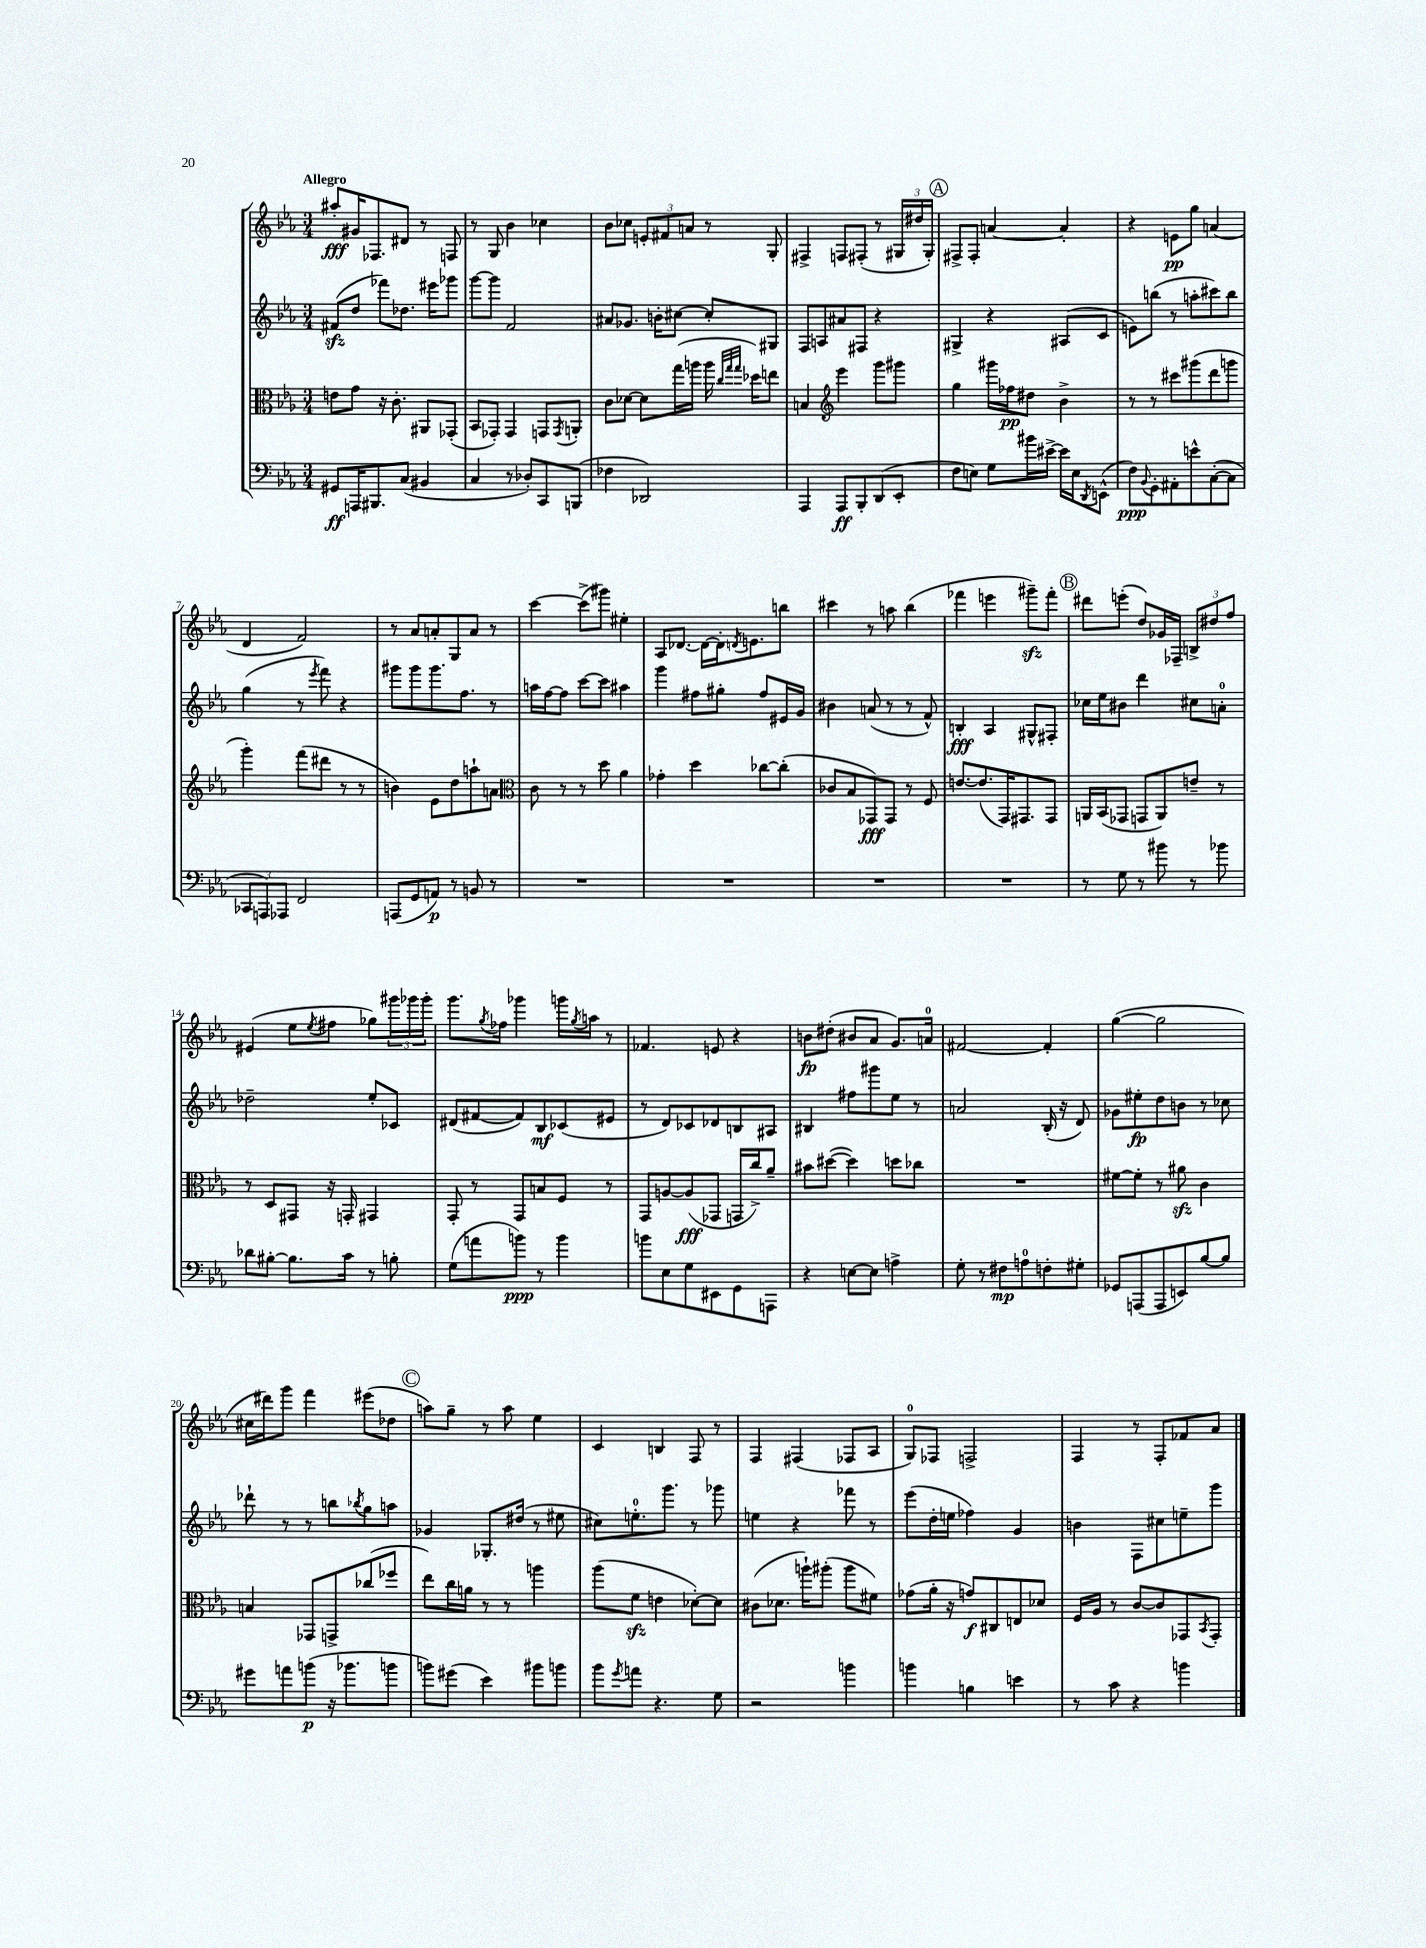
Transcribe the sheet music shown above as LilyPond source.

<<
\new StaffGroup <<
\new Staff = "s0" {
    \clef treble \key ees \major \numericTimeSignature \time 3/4 \tempo "Allegro"
    ais''8-.\fff gis'16 fes8. dis'8 r8 f8 |
    r8 g8 bes'4 ces''4 |
    bes'8 ces''8 \tuplet 3/2 { e'8-. fis'8 a'8 } r8 g8-. |
    fis4-> f8 fis8-.( r8 \tuplet 3/2 { gis16 dis''16 gis16-.) } |
    \mark \markup { \circle "A" } fis8-> fis8-. a'4~ a'4-. |
    r4 e'8\pp g''8 a'4( |
    d'4 f'2) |
    r8 aes'8 a'8-. g8 a'8 r8 |
    c'''4~ c'''8->( gis'''8) eis''4-. |
    aes8 des'8.~ des'16~ des'16-. \acciaccatura { d'8 } e'8. b''8 |
    cis'''4 r8 a''8 bes''4( |
    fes'''4 e'''4 gis'''8--\sfz) fes'''8-. |
    \mark \markup { \circle "B" } dis'''8 e'''8-.( d''8) ges'16 fes16-- \tuplet 3/2 { b8-> dis''8 f''8 } |
    eis'4( ees''8 \acciaccatura { ees''8 } fis''8 ges''8) \tuplet 3/2 { gis'''16 ges'''16 ges'''16-. } |
    g'''8. \acciaccatura { g''8 } fes''16 ges'''4 g'''16 \acciaccatura { g''8 } a''16 r8 |
    fes'4. e'8 r4 |
    b'8\fp dis''8-.( bis'8 aes'8 g'8.) a'16-0 |
    fis'2~ fis'4-. |
    g''4~( g''2 |
    cis''16 dis'''16) g'''8 f'''4 eis'''8( des''8 |
    \mark \markup { \circle "C" } a''8) g''8-- r8 a''8 ees''4 |
    c'4 b4 f8 r8 |
    f4 fis4( fes8 aes8 |
    g8-0) fes8 f2-> |
    f4 r8 f8-. fes'8 aes'8 \bar "|." |
}
\new Staff = "s1" {
    \clef treble \key ees \major \numericTimeSignature \time 3/4
    fis'8\sfz( d''8 fes'''8) des''8. eis'''16 ges'''8 |
    g'''8~ g'''8 f'2 |
    ais'8 ges'8. b'16-. cis''8~ cis''8-. gis8 |
    f8 a8 ais'8 fis8 r4 |
    \mark \markup { \circle "A" } gis4-> r4 ais8( c'8 |
    e'8) b''8( r8 a''8-. cis'''8) b''8 |
    g''4( r8 \acciaccatura { ees'''8 } f'''8) r4 |
    gis'''8 gis'''8 gis'''8. f''8. r8 |
    a''16 f''16~ f''8 c'''8~ c'''8 ais''4 |
    g'''4 fis''8 gis''8-. fis''8 eis'16 g'16 |
    bis'4 a'8( r8 r8 f'8-^) |
    b4-.\fff aes4 gis8-^ fis8-. |
    \mark \markup { \circle "B" } ces''16 ees''16 bis'8 d'''4 cis''8 a'8-0-. |
    des''2-- ees''8-. ces'8 |
    dis'8( fis'8~ fis'8) bes8\mf ces'8( eis'8 |
    r8 d'8) ces'8 des'8 b8 ais8 |
    bis4 fis''8 gis'''8 ees''8 r8 |
    a'2 bes16-.( r16 d'8) |
    ges'8 eis''8-.\fp d''8 b'8 r8 ces''8 |
    des'''8-! r8 r8 b''8 \acciaccatura { bes''8 } g''8 a''8 |
    \mark \markup { \circle "C" } ges'4 ges8.-. dis''16( r8 eis''8 |
    cis''8) e''8.-0-. g'''8. r8 ges'''8 |
    e''4 r4 fes'''8 r8 |
    ees'''8( d''16-. e''16 fes''4) g'4 |
    b'4 f8 cis''8 e''8-- g'''8 \bar "|." |
}
\new Staff = "s2" {
    \clef alto \key ees \major \numericTimeSignature \time 3/4
    e'8 g'8 r16 c'8.-. ais,8 ges,8-.( |
    bes,8 ges,8-.) ges,4 g,8 \acciaccatura { g,8 } a,8-. |
    c'8 des'8~ des'8 g''16( a''16 a''16 \grace { c''32 g''32 g''32 } des''16) e''8 |
    b4 \clef treble ees'''4 g'''8 gis'''8 |
    \mark \markup { \circle "A" } g''4 gis'''16 fes''16\pp dis''8 bes'4-> |
    r8 r8 cis'''8 gis'''8( d'''8 g'''8 |
    g'''4-.) f'''8( dis'''8 r8 r8 |
    b'4) ees'8 d''8 a''8-! a'8 |
    \clef alto c'8 r8 r8 d''8 aes'4 |
    ges'4-. d''4 ces''8~ ces''8-.( |
    ces'8 bes8 ges,8\fff) ges,8 r8 f8 |
    e'8.~ e'8.( g,16) gis,8. gis,8 |
    \mark \markup { \circle "B" } a,16 bes,16( ges,8 g,8 a,8) e'8-- r8 |
    r8 d8 gis,8 r16 g,16-. gis,4 |
    g,8-. r8 g,8 b8 f8 r8 |
    g,8 a8~ a8\fff( ges,8 g,16 c''16->) aes'8-- |
    bis'8 dis''8~( dis''4) d''8 ces''8 |
    R2. |
    fis'8~ fis'8-. r8 ais'8\sfz c'4 |
    b4 ges,8 g,8-> ces''8( fes''8 |
    \mark \markup { \circle "C" } ees''8) c''16 a'16 r8 r8 a''4 |
    aes''8( f'8\sfz e'4 des'8~-.) des'8 |
    cis'8( des'8. a''16-!) ais''8-.( ais''8 fis'8) |
    ges'8( aes'16-. r16 g'8\f) cis8 e8 des'8 |
    f16 aes16 r8 c'8~ c'8 ges,8 \acciaccatura { bes,8 } ges,8-. \bar "|." |
}
\new Staff = "s3" {
    \clef bass \key ees \major \numericTimeSignature \time 3/4
    gis,8\ff a,,16 bis,,8. c8( bis,4 |
    c4 r8 des8-.) c,8 b,,8( |
    fes4 des,2) |
    aes,,4 aes,,8\ff bes,,8-. d,8( ees,8-. |
    \mark \markup { \circle "A" } f8 e8) g8 bis'16 eis'16~-> eis'16 e16 \acciaccatura { d,8 } e,8-^( |
    f8\ppp) \appoggiatura { bes,8 } g,8-. ais,8-. e'8-^ c8~-.( c8 |
    \tuplet 3/2 { ces,8 a,,8) aes,,8 } f,2 |
    a,,8( g,8 a,8\p) r8 b,8 r8 |
    R2. |
    R2. |
    R2. |
    R2. |
    \mark \markup { \circle "B" } r8 g8 r8 bis'8 r8 bes'8 |
    des'8 bis8~-. bis8. c'16 r8 b8-. |
    g8( a'8 b'8\ppp) r8 b'4 |
    b'8 ees8 g8 eis,8 g,8 a,,8 |
    r4 e8~ e8 a4-> |
    g8-. r8 fis8\mp a8-0 f8-. gis8-. |
    ges,8 a,,8( a,,8 e,8) bes8~ bes8 |
    gis'8 a'8 b'8\p( r16 bes'8. b'8 |
    \mark \markup { \circle "C" } b'8) gis'8( ees'4) bis'8 b'8 |
    bes'8 \acciaccatura { g'8 } a'8 r4. g8 |
    r2 b'4 |
    b'4 b4 e'4 |
    r8 c'8 r4 b'4 \bar "|." |
}
>>
>>
